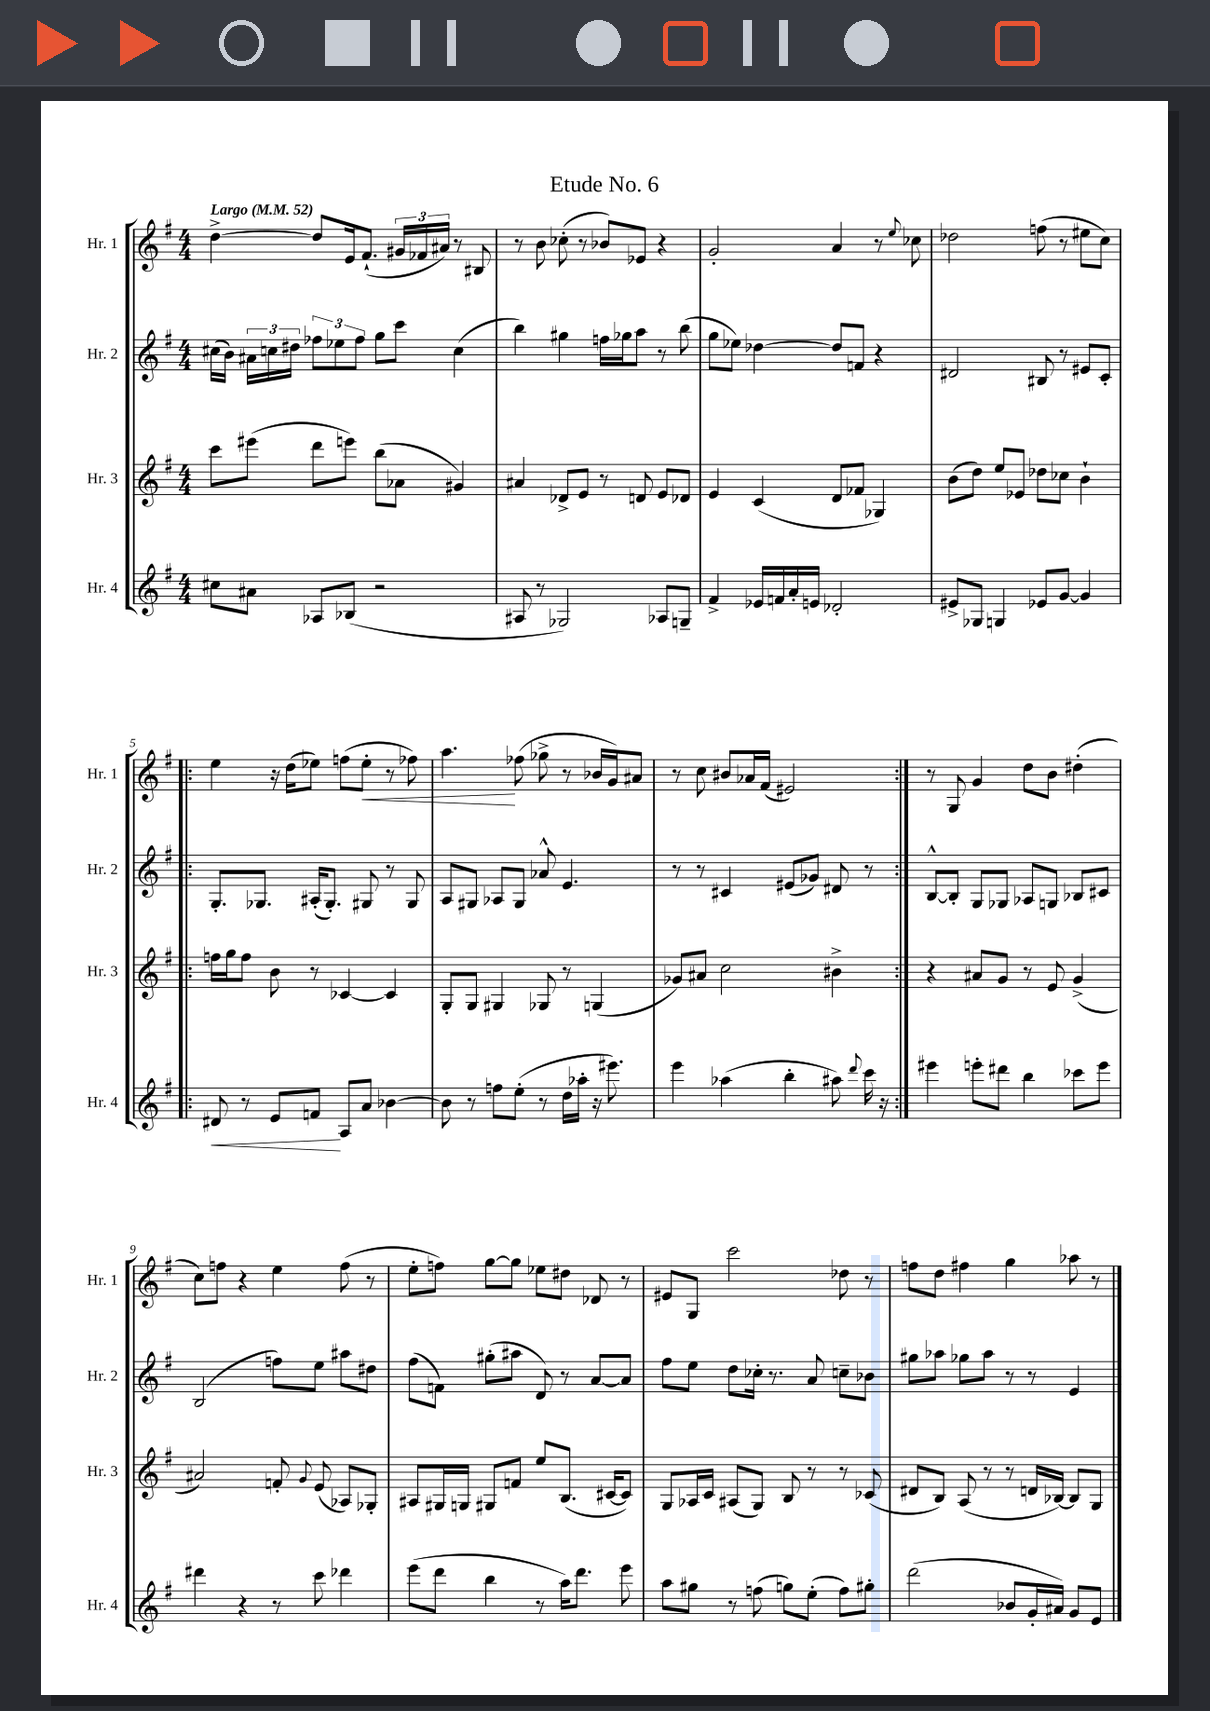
\header { title = "Etude No. 6" }
<<
\new StaffGroup <<
\new Staff = "s0" \with { instrumentName = "Hr. 1" shortInstrumentName = "Hr. 1" } {
    \clef treble \key g \major \numericTimeSignature \time 4/4 \tempo "Largo" 4 = 52
    \autoBeamOff d''4~-> d''8[ e'16 fis'8.]-!( \tuplet 3/2 { gis'16[ fes'16 ais'16]) } r8 bis8 |
    r8 b'8 ces''8-.( r8 bes'8[) ees'8] r4 |
    g'2-. a'4 r8 \appoggiatura { e''8 } ces''8 |
    des''2 f''8( r8 eis''8[ c''8]) |
    \repeat volta 2 { e''4 r16 d''16[( ees''8]) f''8[( ees''8]-.\< r8 fes''8) |
    a''4.\! fes''8( ges''8-> r8 bes'16[ g'16) ais'8] |
    r8 c''8 bis'8[ aes'16 fis'16]( eis'2) | }
    r8 g8 g'4 d''8[ b'8] dis''4-.( |
    c''8[) f''8] r4 e''4 f''8( r8 |
    e''8[-. f''8]) g''8[~ g''8] ees''8[ dis''8] des'8 r8 |
    eis'8[ g8] c'''2 des''8 r8 |
    f''8[ d''8] fis''4 g''4 aes''8 r8 \bar "|." |
}
\new Staff = "s1" \with { instrumentName = "Hr. 2" shortInstrumentName = "Hr. 2" } {
    \clef treble \key g \major \numericTimeSignature \time 4/4
    \autoBeamOff cis''16[( b'16]) \tuplet 3/2 { ais'16[ c''16 dis''16] } \tuplet 3/2 { fes''8[ ees''8 fes''8] } g''8[ c'''8] c''4( |
    b''4) gis''4 f''16[ ges''16 a''8] r8 b''8( |
    g''8[ ees''8]) des''4~ des''8[ f'8] r4 |
    dis'2 bis8 r8 eis'8[ c'8]-. |
    \repeat volta 2 { g8.[-. ges8.] ais16[-.( ges8.]-.) gis8 r8 gis8 |
    a8[ gis8] aes8[ gis8] aes'8-^ e'4. |
    r8 r8 cis'4 eis'8[( ges'8]) dis'8 r8 | }
    b8[~-^ b8]-. g8[ ges8] aes8[ g8] bes8[ cis'8] |
    b2( f''8[) e''8] ais''8[ dis''8] |
    fis''8[( f'8]) gis''8[-.( ais''8] d'8) r8 a'8[~ a'8] |
    fis''8[ e''8] d''8[ ces''16]-. r8. a'8 c''8[-- bes'8] |
    gis''8[ aes''8] ges''8[ aes''8] r8 r8 e'4 \bar "|." |
}
\new Staff = "s2" \with { instrumentName = "Hr. 3" shortInstrumentName = "Hr. 3" } {
    \clef treble \key g \major \numericTimeSignature \time 4/4
    \autoBeamOff c'''8[ eis'''8]( d'''8[ e'''8]) b''8[( aes'8] gis'4) |
    ais'4 des'8[-> e'8] r8 d'8 e'8[ des'8] |
    e'4 c'4( d'8[ fes'8] ges4) |
    b'8[( d''8]) e''8[ ees'8] des''8[ ces''8] b'4-! |
    \repeat volta 2 { f''16[ g''16 f''8] b'8 r8 ces'4~ ces'4 |
    g8[-. g8] gis4 ges8 r8 g4( |
    ges'8[) ais'8] c''2 bis'4-> | }
    r4 ais'8[ g'8] r8 e'8 g'4->( |
    ais'2) f'8-. \appoggiatura { g'8 } e'8( aes8[) ges8]-. |
    ais8[ gis16 g16] gis8[ f'8] e''8[ b8.]( cis'16[~ cis'8]) |
    g8[ aes16 c'16] ais8[( g8]) b8 r8 r8 ces'8( |
    dis'8[ b8]) a8( r8 r8 d'16[ bes16]~) bes8[ g8] \bar "|." |
}
\new Staff = "s3" \with { instrumentName = "Hr. 4" shortInstrumentName = "Hr. 4" } {
    \clef treble \key g \major \numericTimeSignature \time 4/4
    \autoBeamOff cis''8[ ais'8] aes8[ bes8]( r2 |
    ais8 r8 ges2) aes8[ g8]-- |
    fis'4-> ees'16[ f'16 a'16-. e'16] des'2-. |
    eis'8[-> ges8] g4 ees'8[ g'8]~ g'4 |
    \repeat volta 2 { dis'8\< r8 e'8[ f'8]\! a8[ a'8] bes'4~ |
    bes'8 r8 f''8[ e''8]-.( r8 d''16[ aes''16]-. r16 eis'''8.) |
    e'''4 aes''4( b''4-. ais''8) \appoggiatura { d'''8 } c'''16 r16 | }
    eis'''4 e'''8[-. dis'''8] b''4 ces'''8[ e'''8] |
    dis'''4 r4 r8 c'''8 des'''4 |
    e'''8[( d'''8] b''4 r8 a''16[) d'''8.] e'''8 |
    a''8[ gis''8] r8 f''8( g''8[) e''8]-.( f''8[) gis''8]-. |
    d'''2( bes'8[ g'16-. ais'16]) g'8[ e'8] \bar "|." |
}
>>
>>
